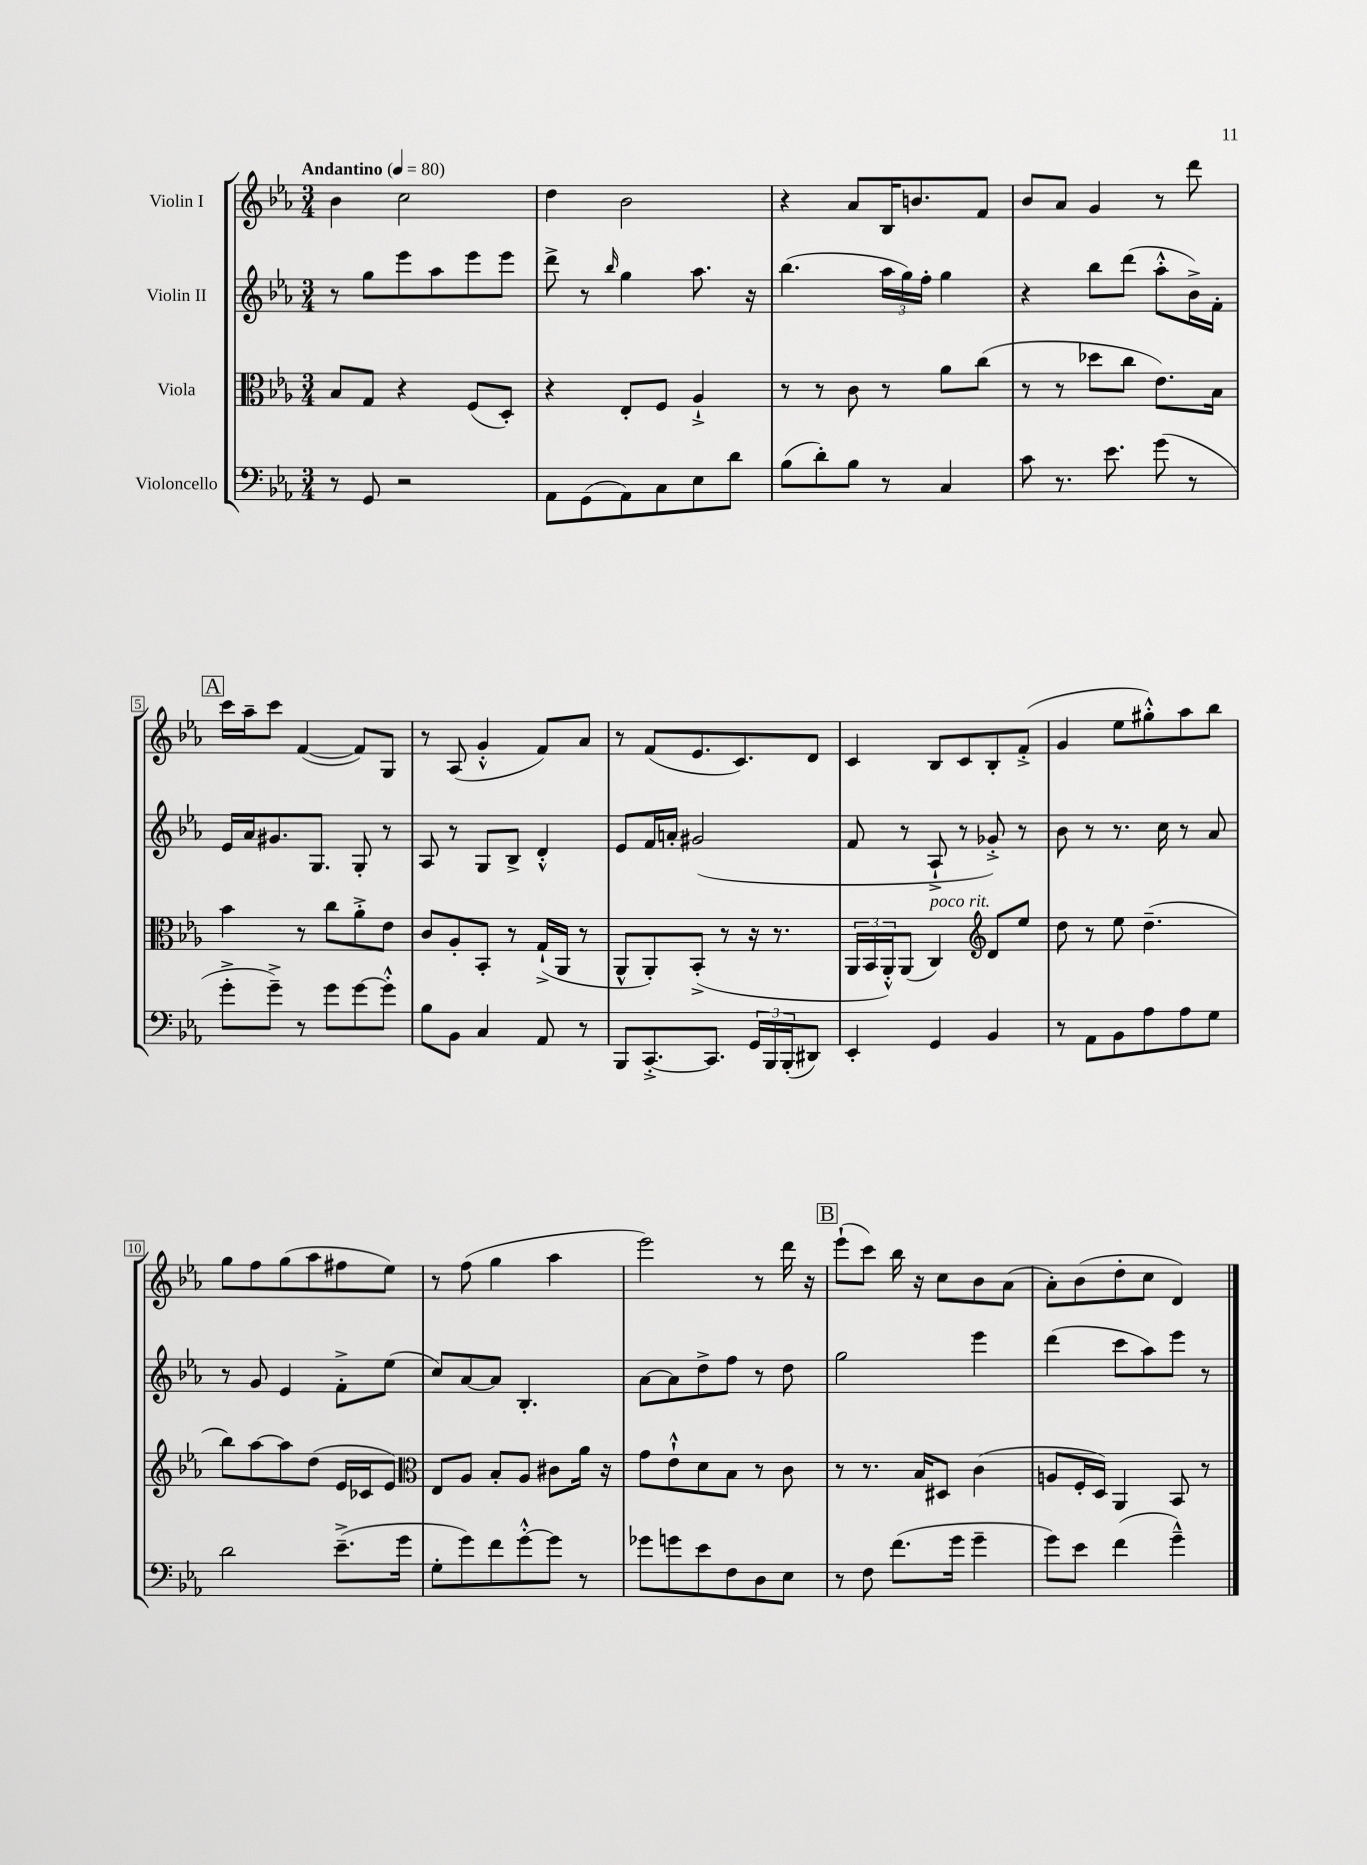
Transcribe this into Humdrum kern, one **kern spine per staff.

**kern	**kern	**kern	**kern
*staff4	*staff3	*staff2	*staff1
*clefF4	*clefC3	*clefG2	*clefG2
*k[b-e-a-]	*k[b-e-a-]	*k[b-e-a-]	*k[b-e-a-]
*M3/4	*M3/4	*M3/4	*M3/4
*MM80	*MM80	*MM80	*MM80
8r	8B-/L	8r	4b-\
8GG/	8G/J	8gg\L	.
2r	4r	8eee-\	2cc\
.	.	8aa-\	.
.	(8F/L	8eee-\	.
.	8D'/J)	8eee-\J	.
=	=	=	=
8AA-\L	4r	8ddd^\	4dd\
(8GG\	.	8r	.
.	.	16qqbb-/	.
8AA-\)	8E-'/L	4gg\	2b-\
8C\	8F/J	.	.
8E-\	4A-`^/	8.aa-\	.
8d\J	.	.	.
.	.	16r	.
=	=	=	=
(8B-\L	8r	(4.bb-\	4r
8d'\)	8r	.	.
8B-\J	8c\	.	8a-/L
8r	8r	24aa-\LL	16B-/K
.	.	24gg\)	.
.	.	.	8.b/
.	.	24ff'\JJ	.
4C/	8a-\L	4gg\	.
.	(8cc\J	.	8f/J
=	=	=	=
8c\	8r	4r	8b-/L
8.r	8r	.	8a-/J
.	8dd-\L	8bb-\L	4g/
8.e-\	.	.	.
.	8cc\J	(8ddd\J	.
(8g\	8.e-\L)	8aa-'^^\L	8r
8r	.	16b-^\L)	8ddd\
.	16B-\Jk	16f'\JJ	.
=	=	=	=
8g'^\L	4b-\	16e-/LL	16ccc\LL
.	.	16a-/J	16aa-~\J
8g~^\J)	.	8.g#/	8ccc\J
8r	8r	.	([4f/
.	.	8.G/J	.
8g\L	8cc\L	.	.
[8g\	8a-'^\	8G'/	8f/]L)
8g'^^\]J	8e-\J	8r	8G/J
=	=	=	=
8B-\L	8c/L	8A-/	8r
8BB-\J	8A-'/	8r	(8A-/
4C/	8BB-'/J	8G/L	4g'^^/
.	8r	8B-^/J	.
8AA-/	(16G`^/LL	4d'^^/	8f/L)
.	16AA-/JJ	.	.
8r	8r	.	8a-/J
=	=	=	=
8BBB-/L	8AA-^^/L	8e-/L	8r
[8.CC'^/	8AA-'/)	16f/L	(8f/L
.	.	16a'/JJ	.
.	(8BB-'^/J	(2g#/	8.e-/
8.CC/]J	.	.	.
.	8r	.	.
.	.	.	8.c/)
24GG/LL	16r	.	.
24BBB-/	.	.	.
.	8.r	.	.
(24BBB-'/J	.	.	.
8DD#/J)	.	.	8d/J
=	=	=	=
4EE-'/	24AA-/LL	8f/	4c/
.	24BB-/	.	.
.	24AA-'^^/J)	.	.
.	(8AA-/J	8r	.
4GG/	4C/)	8A-`^/	8B-/L
.	.	8r	8c/
*	*clefG2	*	*
4BB-/	8d/L	8g-'^/)	8B-'/
.	8ee-/J	8r	(8f'^/J
=	=	=	=
8r	8dd\	8b-\	4g/
8AA-\L	8r	8r	.
8BB-\	8ee-\	8.r	8ee-\L
8A-\	(4.dd~\	.	8gg#'^^\)
.	.	16cc\	.
8A-\	.	8r	8aa-\
8G\J	.	8a-/	8bb-\J
=	=	=	=
2d\	8bb-\L)	8r	8gg\L
.	[8aa-\	8g/	8ff\
.	8aa-\]	4e-/	(8gg\
.	(8dd\J	.	8aa-\
(8.e-~^\L	16e-/LL	8f'^\L	8ff#\
.	16c-/J	.	.
.	8e-/J)	(8ee-\J	8ee-\J)
16g\Jk	.	.	.
=	=	=	=
*	*clefC3	*	*
8G'\L	8E-/L	8cc/L)	8r
8g\)	8A-/J	[8a-/	(8ff\
8f\	8B-'/L	8a-/]J	4gg\
[8g'^^\	8A-/J	4.B-'/	.
8g\]J	8c#\L	.	4aa-\
8r	16a-\Jk	.	.
.	16r	.	.
=	=	=	=
8g-\L	8g\L	[8a-\L	2eee-\)
8g\	8e-`^^\	8a-\]	.
8e-\	8d\	8dd^\	.
8F\	8B-\J	8ff\J	.
8D\	8r	8r	8r
8E-\J	8c\	8dd\	16ddd\
.	.	.	16r
=	=	=	=
8r	8r	2gg\	(8eee-`\L
8F\	8.r	.	8ccc\J)
(8.f\L	.	.	16bb-\
.	16B-/LK	.	16r
.	8D#/J	.	8cc\L
16g\Jk	.	.	.
4g~\	(4c\	4eee-\	8b-\
.	.	.	(8a-\J
=	=	=	=
8g\L)	8A/L	(4ddd\	8a-'\L)
8e-\J	16F'/L	.	(8b-\
.	16D/JJ)	.	.
(4f\	4AA-/	8ccc\L	8dd'\
.	.	8aa-\)	8cc\J
4g~^^\)	8BB-/	8eee-\J	4d/)
.	8r	8r	.
==	==	==	==
*-	*-	*-	*-
